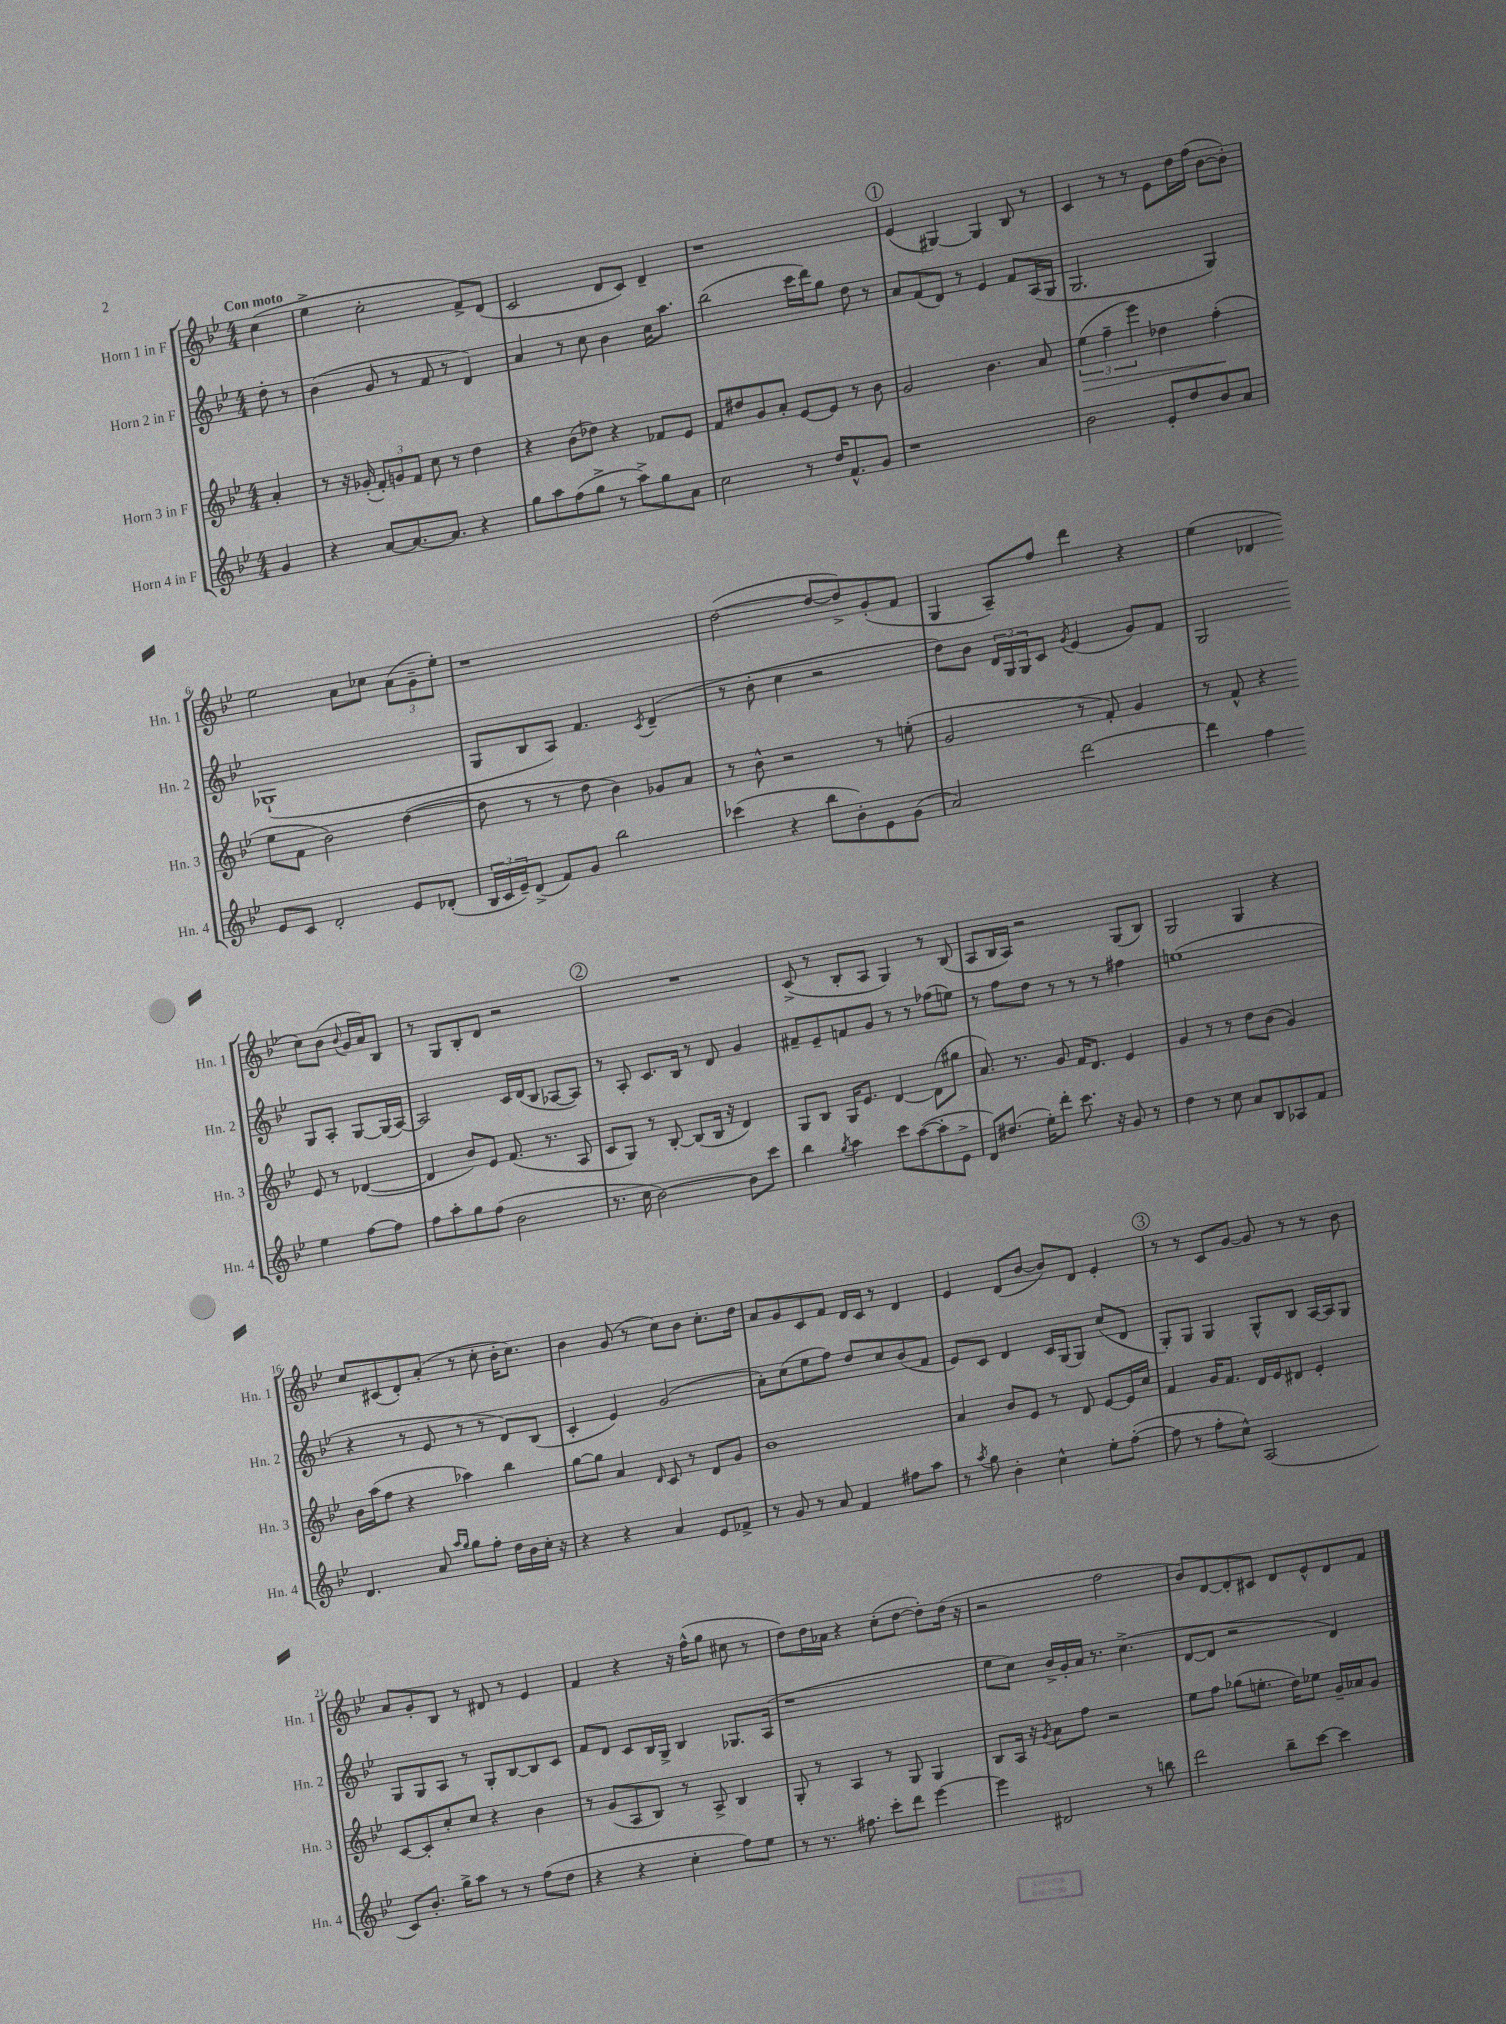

**kern	**kern	**kern	**kern
*staff4	*staff3	*staff2	*staff1
*clefG2	*clefG2	*clefG2	*clefG2
*k[b-e-]	*k[b-e-]	*k[b-e-]	*k[b-e-]
*M4/4	*M4/4	*M4/4	*M4/4
4g/	4a'/	8dd'\	(4cc\
.	.	8r	.
=	=	=	=
4r	8r	(4b-\	4ee-^\
.	16r	.	.
.	(16g-'/	.	.
[8a/L	12f'/L)	8g/	2cc'\
.	12g/	.	.
8.a/_	.	8r	.
.	12f/J	.	.
.	8cc\	8f/	.
8.a/]J	.	.	.
.	8r	8r	.
4r	4dd\	4d/)	8f^/L)
.	.	.	(8d/J
=	=	=	=
8gg\L	4r	4a/	2c/
8aa\	.	.	.
(8ff\	(8b-\L	8r	.
8gg^\J	8dd-\J)	8cc\	.
8r	4r	4b-\	8d/L
8aa^\L)	.	.	8c/J)
8gg\	8f-/L	16cc\LK	4d~/
.	.	8.aa\J	.
8a\J	8e-/J	.	.
=	=	=	=
2cc\	8f/L	(2bb-\	1r
.	8dd#/	.	.
.	8g/	.	.
.	8a'/J	.	.
8r	[8e-/L	16ccc\LL	.
.	.	16ddd\J)	.
16dd/LK	8e-/]J	8gg\J	.
8.f^^/	.	.	.
.	8r	8dd\	.
8g/J	8b-\	8r	.
=	=	=	=
1r	2g/	8a/L	(4e-/
.	.	(8f/	.
.	.	8d/J)	[4G#/)
.	.	8r	.
.	4.b-\	4e-/	4G#/]
.	.	8f/L	8B-/
.	8a/	(16A/L	8r
.	.	16G/JJ	.
=	=	=	=
2b-\	(6ee-\	2.G/	4c/
.	6ff~\	.	.
.	.	.	8r
.	6eee-\)	.	.
.	.	.	8r
8e-'/L	4dd-\	.	8e-\L
8dd/	.	.	16dd\L
.	.	.	(16ff\JJ
8b-/	(4ff'\	4G/)	[8b-\L
8a/J	.	.	8b-'\]J)
=	=	=	=
8e-/L	8ee-\L	(1G-`	2ee-\
8c/J	8f\J	.	.
2d'/	2b-\)	.	.
.	.	.	8a\L
.	.	.	8cc-\J
8e-/L	([4dd\	.	(12a\L
.	.	.	12g~\
(8d-'/J	.	.	.
.	.	.	12ee-'\J)
=	=	=	=
24B-/LL	8dd\]	8G/L	1r
24c/	.	.	.
24e-~/J)	.	.	.
(8d^/J	8r	8B-/	.
8f/L)	8r	8A/J)	.
8g/J	8dd\	4.f/	.
2bb-\	4b-\)	.	.
.	.	8qc/	.
.	8g-/L	(4d~/	.
.	8a/J	.	.
=	=	=	=
(4ccc-\	8r	8r	([2dd\
.	8b-^^\	8b-'\	.
4r	2r	4cc\	.
8bb-\L	.	2r	8dd/_L
8b-'\)	.	.	8dd^/])
8e-\	8r	.	(8g'/
(8g\J	(8ee'\	.	8f/J
=	=	=	=
2a/)	2g/	8dd\L)	4G/
.	.	8b-\J	.
.	.	24d/LL	8A~/L)
.	.	24G/	.
.	.	24G/J	.
.	.	8c/J	8ff/J
.	.	8qg/	.
[2ddd\	8r	(4e-/	4ddd\
.	8f'/)	.	.
.	4g/	8g/L)	4r
.	.	8f/J	.
=	=	=	=
4ddd\]	8r	2G/	(4ee-\
.	8f^^/	.	.
4ff\	4r	.	4d-/
4ee-\	8e-/	8G/L	8cc\L)
.	8r	8A'/J	(8b-\J
.	.	.	8qqb-/
[8ff\L	([4d-/	[8G/L	16g/LL
.	.	.	16a/J)
8ff\]J	.	(16G/]L	8B-/J
.	.	[16A/JJ)	.
=	=	=	=
8ff\L	4d-/]	2A/]	8r
8aa'\	.	.	8G/L
8gg\	8b-/L)	.	8B-'/
(8ff\J	8e-/J	.	8d/J
2b-\	(8.f/	16c/LL	2r
.	.	(16d/J	.
.	.	8B-/J	.
.	8.r	.	.
.	.	[8A-/L	.
.	8A/	8A-/]J)	.
=	=	=	=
8.r	8c/L	8r	1r
.	8G/J)	8A'/	.
16cc\	.	.	.
[2b-\)	8r	8.c/L	.
.	[8B-'/	.	.
.	.	16B-/Jk	.
.	(8B-/]L	8r	.
.	16B-/Jk	8d/	.
.	16r	.	.
8b-\]L	4d/)	4g/	.
8ccc\J	.	.	.
=	=	=	=
4bb-\	8G/L	8f#~/L	(8c^/
.	8B-/J	8e-~/	8r
8qgg/	.	.	.
4aa\	16G/LK	8f/	8B-'/L
.	8.e-/J	.	.
.	.	8g/J	8A/J
8ccc\L	[4d/	8r	4G/)
([8aa\	.	8r	.
8aa'\]	(8d\]L	(8ff-\L	8r
8e-^\J	8gg#\J	8ee\J)	(8B-/
=	=	=	=
8d/L)	8.a/)	8r	8A/L
(8.dd#/J	.	8ff\L	16B-/L
.	8.r	.	16A/JJ)
.	.	8dd\J	2r
16ee-'\LK)	.	.	.
8ddd'\J	8g/	8r	.
8.ccc\	16f/LK	8r	.
.	8.d/J	.	.
.	.	8r	.
16r	.	.	.
8g/	4e-/	4ff#\	(8G/L
8r	.	.	8B-/J)
=	=	=	=
4dd\	4g/	(1ee	2G/
8r	8r	.	.
8cc\	8r	.	.
8a/L	8dd\L	.	4G/
8B-/	(8b-\J	.	.
8A-/	4g/)	.	4r
8f/J	.	.	.
=	=	=	=
4.d/	16b-\LL	4r	8cc/L
.	(16aa\J	.	.
.	8ff\J	.	(8c#/
.	4r	8r	8d'/)
8a/	.	8e-/	(8a'/J
16qqaa/LL	.	.	.
16qqgg/JJ	.	.	.
8gg\L	4aa-\)	8r	8r
8ff'\J	.	8r	8cc'\
16dd\LL	4bb-\	8d/L)	16b-'\LK
16b-\	.	.	8.cc\J)
16cc'\JJ	.	(8B-/J	.
16r	.	.	.
=	=	=	=
4r	[8gg\L	4c'/	4b-\
.	8gg\]J	.	.
4r	4a/	4e-/)	(8g/
.	.	.	8r
.	16qqd/	.	.
4a/	8c/	(2g/	8cc\L)
.	8r	.	8b-\J
8e-/L	8d/L	.	8.cc'\L
8f-^/J	8g/J	.	.
.	.	.	16dd\Jk
=	=	=	=
8r	1b-	8a'\L)	8a/L
8g/	.	(8cc\	8g/
8r	.	8ee-\	8c/
8a/	.	8ff\J)	8f/J
4f/	.	8dd/L	16d/LL
.	.	.	16c/JJ
.	.	8cc/	8r
8ff#\L	.	(8b-/	4d/
8aa\J	.	8f/J	.
=	=	=	=
8r	4a/	8e-/L)	4e-/
8qaa/	.	.	.
8gg\	.	8c/J	.
4b-'\	8b-/L	4d/	(8d/L
.	8e-/J	.	[8b-/J
4cc^^\	8r	16c/LL	8b-/]L)
.	.	(16G/J	.
.	8d/	8G/J)	8d/J
8ee-'\L	[8e-/L	(8cc/L	4e-'/
([8ff'\J	16e-/]L	8d/J	.
.	16cc/JJ	.	.
=	=	=	=
8ff\]	4f/	8G'/L)	8r
8r	.	8G/J	8r
8ff'\L	16g/LK	4G/	8c/L
.	8.f/J	.	.
8cc^^\J)	.	.	[8g/J
(2A/	16d/LL	8G^^/L	8g/]
.	16e-/J	.	.
.	8d#/J	8B-/J	8r
.	4e-'/	[16A/LL	8r
.	.	16A/]J	.
.	.	8G/J	8b-\
=	=	=	=
8c/L)	[8c/L	8G/L	8a/L
8.b-'/J	8c'/]	8G/	8g'/
.	8cc'/	8A/J	8B-/J
16gg^\LK	.	.	.
8aa\J	8cc/J	8r	8r
8r	4r	8G'/L	8d#/
8r	.	[8B-/	8r
(8ff\L	4b-\	8B-/]	4e-/
8dd\J	.	8c/J	.
=	=	=	=
4r	8r	8f/L	4f/
.	(8g/L	8d/J	.
4r	8A/	8c/L	4r
.	8B-/J)	16B-/L	.
.	.	16G^/JJ	.
4cc'\	8r	4B-/	16r
.	.	.	(16ff^^\LK
.	8A^/	.	8gg\J
8ff\L)	4B-/	8.G-/L	8cc#\
8ee-\J	.	.	8r
.	.	(16A/Jk	.
=	=	=	=
8r	8G'/	1r	8dd\L)
8.r	8r	.	16dd\L
.	.	.	16a-\JJ
.	4A/	.	4r
8.ff#\	.	.	.
8ccc'\L	8r	.	(8cc'\L
8ddd\J	8G/	.	[8dd\J
[4eee-\	4G/	.	8dd'\]L)
.	.	.	(16dd\Jk
.	.	.	16r
=	=	=	=
4eee-\]	8B-/L	8ee-\L	2r
.	16A/Jk	8cc\J)	.
.	16r	.	.
.	8qg/	.	.
2d#/	8a\L	16b-^/LL	.
.	.	16g'/	.
.	8ff\J	16a/JJ	.
.	.	8.r	.
.	2r	.	2ff\
.	.	(4.cc^\	.
8r	.	.	.
8bb\	.	.	.
=	=	=	=
2ddd\	8ee-\L	[8d/L	8b-/L)
.	8ff\J	8d/]J	[8d/
.	(8gg-\L	2r	8d'/]
.	8.ee'\J	.	8c#/J
8bb-~\L	.	.	8d/L
.	16dd\LK)	.	.
[8ccc\J	8ee-\J	.	8e-^^/
4ccc\]	16g~/LL	4d/)	8d/
.	16a-/J	.	.
.	8g/J	.	8f/J
==	==	==	==
*-	*-	*-	*-
